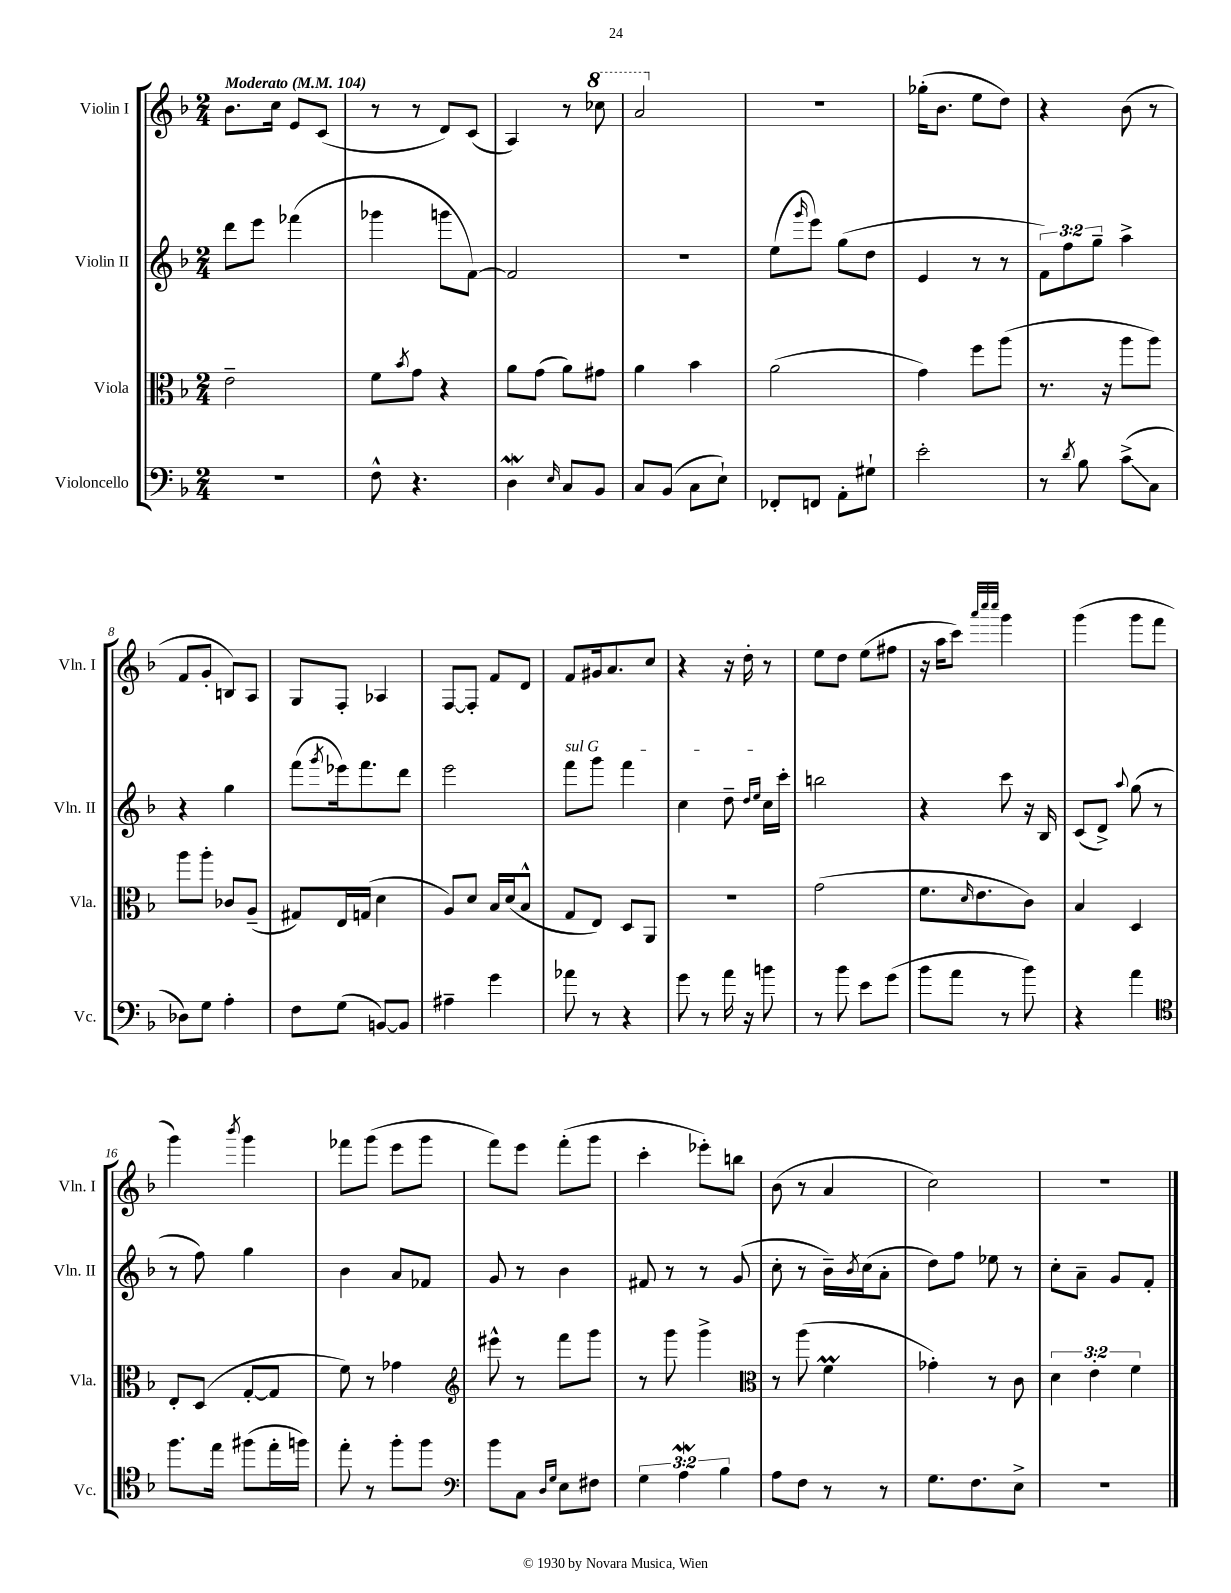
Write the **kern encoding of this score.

**kern	**kern	**kern	**kern
*staff4	*staff3	*staff2	*staff1
*clefF4	*clefC3	*clefG2	*clefG2
*k[b-]	*k[b-]	*k[b-]	*k[b-]
*M2/4	*M2/4	*M2/4	*M2/4
*MM104	*MM104	*MM104	*MM104
2r	2e~\	8ddd\L	8.b-\L
.	.	8eee\J	.
.	.	.	16cc\Jk
.	.	(4fff-\	8e/L
.	.	.	(8c/J
=	=	=	=
8F^^\	8f\L	4ggg-\	8r
.	8qb-/	.	.
4.r	8g\J	.	8r
.	4r	8ggg\L	8d/L)
.	.	[8f\J)	(8c/J
=	=	=	=
4D\	8a\L	2f/]	4A/)
.	(8g\J	.	.
16qqE/	.	.	.
8C/L	8a\L)	.	8r
8BB-/J	8g#\J	.	8ccc-\
=	=	=	=
8C/L	4a\	2r	2aa/
(8BB-/J	.	.	.
8C\L	4b-\	.	.
8E`\J)	.	.	.
=	=	=	=
8FF-'/L	(2a\	(8ee\L	2r
.	.	16qqggg/	.
8FF/J	.	8eee\J)	.
8AA'\L	.	(8gg\L	.
8G#`\J	.	8dd\J	.
=	=	=	=
2e'\	4g\)	4e/	(16gg-'\LK
.	.	.	8.b-\J
.	8ff\L	8r	8ee\L
.	(8aa\J	8r	8dd\J)
=	=	=	=
8r	8.r	12f\L)	4r
.	.	12ff\	.
8qd/	.	.	.
8B-\	.	.	.
.	.	12gg~\J	.
.	16r	.	.
(8c^\L	8aa\L	4aa^\	(8b-\
8C\J	8aa\J)	.	8r
=	=	=	=
8D-\L)	8aa\L	4r	8f/L
8G\J	8aa'\J	.	8g'/J
4A'\	8c-/L	4gg\	8B/L)
.	(8A~/J	.	8A/J
=	=	=	=
8F\L	8G#/L)	(8fff\L	8G/L
.	.	8qggg/	.
(8G\J	16E/L	16eee-\k)	8F'/J
.	(16G/JJ	8.fff\	.
[8BB/L)	4d\	.	4A-/
8BB/]J	.	8ddd\J	.
=	=	=	=
4A#~\	8A/L)	2eee\	[8F/L
.	8d/J	.	8F'/]J
4g\	16B-/LL	.	8f/L
.	(16d/J	.	.
.	8B-^^/J	.	8d/J
=	=	=	=
8a-\	8G/L	8fff\L	8f/L
8r	8E/J)	8ggg\J	16g#/k
.	.	.	8.a/
4r	8D/L	4fff\	.
.	8AA/J	.	8cc/J
=	=	=	=
8g\	2r	4cc\	4r
8r	.	.	.
16a\	.	8dd~\	16r
16r	.	.	16dd'\
.	.	16qqdd/LL	.
.	.	16qqee/JJ	.
8b\	.	16cc\LL	8r
.	.	16ccc'\JJ	.
=	=	=	=
8r	(2g\	2bb\	8ee\L
8b-\	.	.	8dd\J
8e\L	.	.	(8ee\L
(8g\J	.	.	8ff#\J
=	=	=	=
8b-\L	8.f\L	4r	16r
.	.	.	16aa\LK
8a\J	.	.	8ccc\J)
.	16qqd/	.	.
.	8.e\	.	.
.	.	.	32qqaaa/LLL
.	.	.	32qqcccc/
.	.	.	32qqcccc/JJJ
8r	.	8ccc\	4ggg\
8b-\)	8c\J)	16r	.
.	.	16B-/	.
=	=	=	=
4r	4B-/	(8c/L	(4ggg\
.	.	8d^/J)	.
.	.	8qqaa/	.
4a\	4D/	(8gg\	8ggg\L
.	.	8r	8fff\J
=	=	=	=
*clefC4	*	*	*
8.ff\L	8E'/L	8r	4ggg\)
.	(8D/J	8ff\)	.
16ee\Jk	.	.	.
.	.	.	8qbbb-/
(8ff#\L	[8G'/L	4gg\	4ggg\
16ee'\L	8G/]J	.	.
16ff\JJ)	.	.	.
=	=	=	=
8ee'\	8f\)	4b-\	8fff-\L
8r	8r	.	(8ggg\J
8ff'\L	4g-\	8a/L	8eee\L
8ff\J	.	8f-/J	8ggg\J
=	=	=	=
*clefF4	*clefG2	*	*
8b-\L	8eee#^^\	8g/	8fff\L)
8C\J	8r	8r	8eee\J
16qqD/LL	.	.	.
16qqG/JJ	.	.	.
8E\L	8fff\L	4b-\	(8fff'\L
8F#\J	8ggg\J	.	8ggg\J
=	=	=	=
6G\	8r	8f#/	4ccc'\
.	8ggg\	8r	.
6A\	.	.	.
.	4ggg^\	8r	8eee-'\L)
6B-\	.	.	.
.	.	(8g/	8bb\J
=	=	=	=
*	*clefC3	*	*
8A\L	8r	8cc'\	(8b-\
8F\J	(8aa\	8r	8r
8r	4f\	16b-~\LL)	4a/
.	.	8qb-/	.
.	.	(16cc\J	.
8r	.	8a'\J	.
=	=	=	=
8.G\L	4g-'\)	8dd\L)	2cc\)
.	.	8ff\J	.
8.F\	.	.	.
.	8r	8ee-\	.
8E^\J	8c\	8r	.
=	=	=	=
2r	6d\	8cc'\L	2r
.	.	8a~\J	.
.	6e'\	.	.
.	.	8g/L	.
.	6f\	.	.
.	.	8f'/J	.
==	==	==	==
*-	*-	*-	*-
